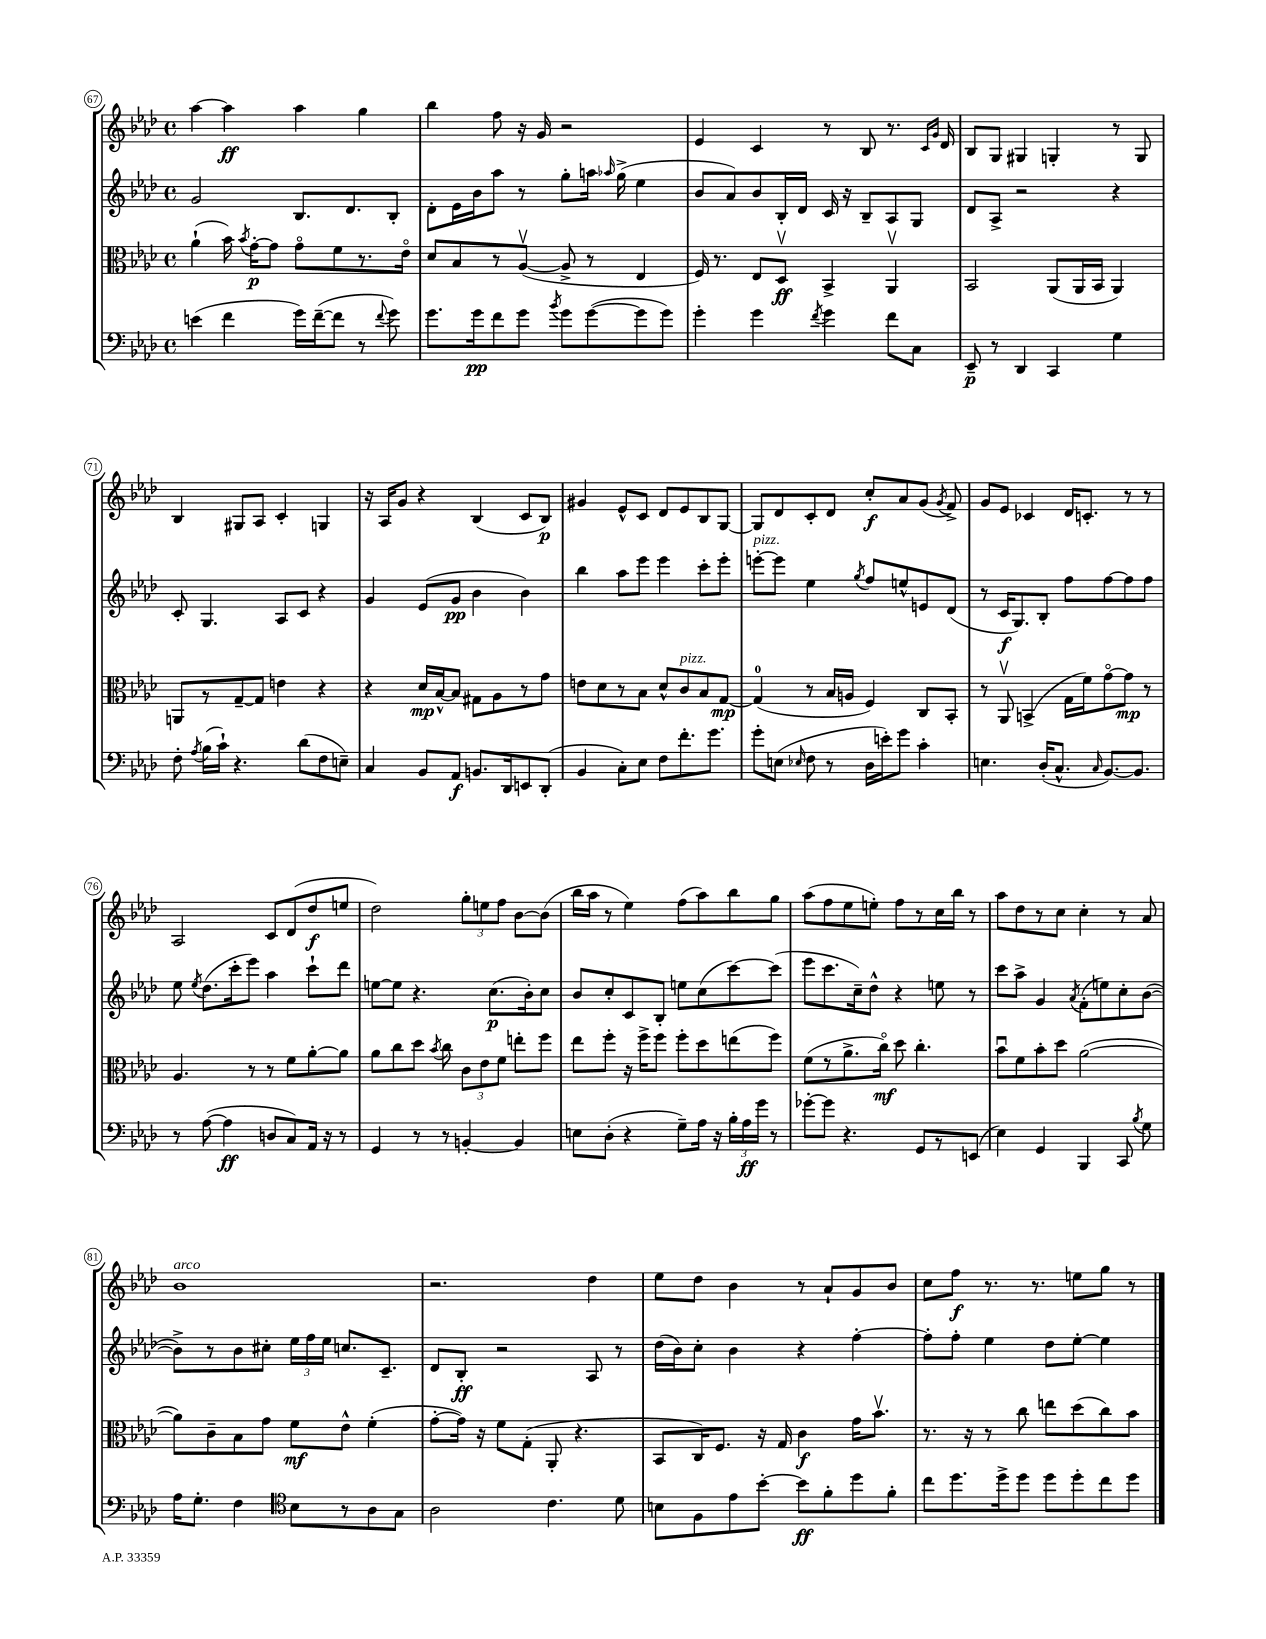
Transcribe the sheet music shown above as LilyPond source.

<<
\new StaffGroup <<
\new Staff = "s0" {
    \clef treble \key aes \major \defaultTimeSignature \time 4/4
    \autoBeamOff aes''4~ aes''4\ff aes''4 g''4 |
    bes''4 f''8 r16 g'16 r2 |
    ees'4 c'4 r8 bes8 r8. \grace { c'16[ g'16] } des'16 |
    bes8[ g8] gis4 g4-. r8 g8 |
    bes4 gis8[ aes8] c'4-. g4 |
    r16 aes16[ g'8] r4 bes4( c'8[ bes8]\p) |
    gis'4 ees'8[-^ c'8] des'8[ ees'8 bes8 g8]~ |
    g8[ des'8 c'8-. des'8] c''8[-.\f aes'8 g'8]( \acciaccatura { g'8 } f'8->) |
    g'8[ ees'8] ces'4 des'16[ c'8.]-. r8 r8 |
    aes2 c'8[ des'8( des''8\f e''8] |
    des''2) \tuplet 3/2 { g''8[-. e''8 f''8] } bes'8[~ bes'8]( |
    bes''16[ aes''16] r8 ees''4) f''8[( aes''8) bes''8 g''8] |
    aes''8[( f''8 ees''8 e''8]-.) f''8[ r8 c''16 bes''16] r8 |
    aes''8[ des''8 r8 c''8] c''4-. r8 aes'8 |
    bes'1^\markup { \italic "arco" } |
    r2. des''4 |
    ees''8[ des''8] bes'4 r8 aes'8[-! g'8 bes'8] |
    c''8[ f''8]\f r8. r8. e''8[ g''8] r8 \bar "|." |
}
\new Staff = "s1" {
    \clef treble \key aes \major \defaultTimeSignature \time 4/4
    \autoBeamOff g'2 bes8.[ des'8. bes8]-. |
    des'8[-. ees'16 bes'16 aes''8] r8 g''8[-. a''16] \grace { aes''16 } g''16->( ees''4 |
    bes'8[ aes'8) bes'8 bes16-. des'16] c'16 r16 bes8[-- aes8 g8] |
    des'8[ aes8]-> r2 r4 |
    c'8-. g4. aes8[ c'8] r4 |
    g'4 ees'8[( g'8]\pp bes'4 bes'4) |
    bes''4 aes''8[ ees'''8] ees'''4 c'''8[-. ees'''8]-. |
    e'''8[~-.^\markup { \italic "pizz." } e'''8] ees''4 \acciaccatura { g''8 } f''8[ e''8-^ e'8 des'8]( |
    r8 c'16[\f g8.) bes8]-. f''8[ f''8~ f''8 f''8] |
    ees''8 \acciaccatura { ees''8 } des''8.[( c'''16-. ees'''8]) aes''4 c'''8[-! des'''8] |
    e''8[~ e''8] r4. c''8.[\p( bes'16-.) c''8] |
    bes'8[ c''8-. c'8 bes8]-. e''8[ c''8( c'''8~) c'''8]( |
    ees'''8[ c'''8. c''16--) des''8]-^ r4 e''8 r8 |
    c'''8[ aes''8]-> g'4 \acciaccatura { aes'8 } f'8[-.( e''8) c''8-. bes'8]~( |
    bes'8[->) r8 bes'8 cis''8]-. \tuplet 3/2 { ees''16[ f''16 ees''16] } c''8.[ c'8.]-- |
    des'8[ bes8]-.\ff r2 aes8 r8 |
    des''16[( bes'16) c''8]-. bes'4 r4 f''4~-. |
    f''8[-. f''8]-. ees''4 des''8[ ees''8]~-. ees''4 \bar "|." |
}
\new Staff = "s2" {
    \clef alto \key aes \major \defaultTimeSignature \time 4/4
    \autoBeamOff aes'4-!( bes'16) \acciaccatura { bes'8 } g'16[~-.\p g'8] g'8[\flageolet f'8 r8. ees'16]\flageolet |
    des'8[ bes8 r8 aes8]~\upbow( aes8-> r8 ees4 |
    f16) r8. ees8[ des8]\upbow\ff bes,4-> aes,4\upbow |
    bes,2 aes,8[( aes,16 bes,16] aes,4) |
    a,8[ r8 g8~-- g8] e'4 r4 |
    r4 des'16[\mp bes16~-^ bes8] gis8[ aes8 r8 g'8] |
    e'8[ des'8 r8 bes8] des'8[-^ c'8^\markup { \italic "pizz." } bes8 g8]~\mp |
    g4-0( r8 bes16[ a16] f4) c8[ bes,8]-. |
    r8 aes,8\upbow b,4->( g16[ f'16) g'8~\flageolet g'8]\mp r8 |
    aes4. r8 r8 f'8[ aes'8~-. aes'8] |
    aes'8[ c''8 des''8] \acciaccatura { bes'8 } c''8 \tuplet 3/2 { c'8[ ees'8 f'8] } e''8[-. f''8] |
    ees''8[ f''8]-. r16 f''16[-> f''8] f''8[-. des''8 e''8( f''8]) |
    f'8[( r8 aes'8.-> c''16]\flageolet\mf) des''8 c''4.-. |
    bes'8[\downbow f'8 bes'8-. des''8] aes'2~( |
    aes'8[) c'8-- bes8 g'8] f'8[\mf ees'8]-^ f'4-.( |
    g'8[~-. g'16]) r16 f'8[ g8]-.( aes,8-. r4. |
    bes,8[ c16) f8.] r16 g16 c'4\f g'16[ bes'8.]\upbow |
    r8. r16 r8 c''8 e''8[ des''8( c''8) bes'8] \bar "|." |
}
\new Staff = "s3" {
    \clef bass \key aes \major \defaultTimeSignature \time 4/4
    \autoBeamOff e'4( f'4 g'16[) f'16~--( f'8] r8 \appoggiatura { f'8 } g'8) |
    g'8.[ g'16\pp f'8 g'8] \acciaccatura { bes'8 } g'8[ g'8~( g'8 g'8]) |
    g'4-. g'4 \acciaccatura { f'8 } g'4 f'8[ c8] |
    ees,8--\p r8 des,4 c,4 g4 |
    f8-. \acciaccatura { aes8 } bes16[( c'16]-!) r4. des'8[( f8 e8]--) |
    c4 bes,8[ aes,8]\f b,8.[ des,16 e,8 des,8]-.( |
    bes,4 c8[-.) ees8] f8[ f'8.-. g'8.] |
    g'8[-. e8]( \grace { ees16 } f8 r8 des16[ e'16-.) g'8] c'4-. |
    e4. des16[-.( c8.]-^ \grace { c16 } bes,8.[~) bes,8.] |
    r8 aes8~( aes4\ff d8[ c8) aes,16] r16 r8 |
    g,4 r8 r8 b,4~-. b,4 |
    e8[ des8]-.( r4 g8[--) aes16] r16 \tuplet 3/2 { bes16[-. aes16\ff g'16] } r8 |
    ges'8[~-. ges'8] r4. g,8[ r8 e,8]( |
    ees4) g,4 bes,,4 c,8 \acciaccatura { bes8 } g8 |
    aes16[ g8.]-. f4 \clef tenor bes8[ r8 aes8 g8] |
    aes2 c'4. des'8 |
    b8[ f8 ees'8 bes'8]~-. bes'8[\ff f'8-. des''8 f'8]-. |
    c''8[ des''8. des''16-> des''8] des''8[ des''8-. c''8 des''8] \bar "|." |
}
>>
>>
\layout { \context { \Score currentBarNumber = #67 \override BarNumber.stencil = #(make-stencil-circler 0.1 0.3 ly:text-interface::print) } }
